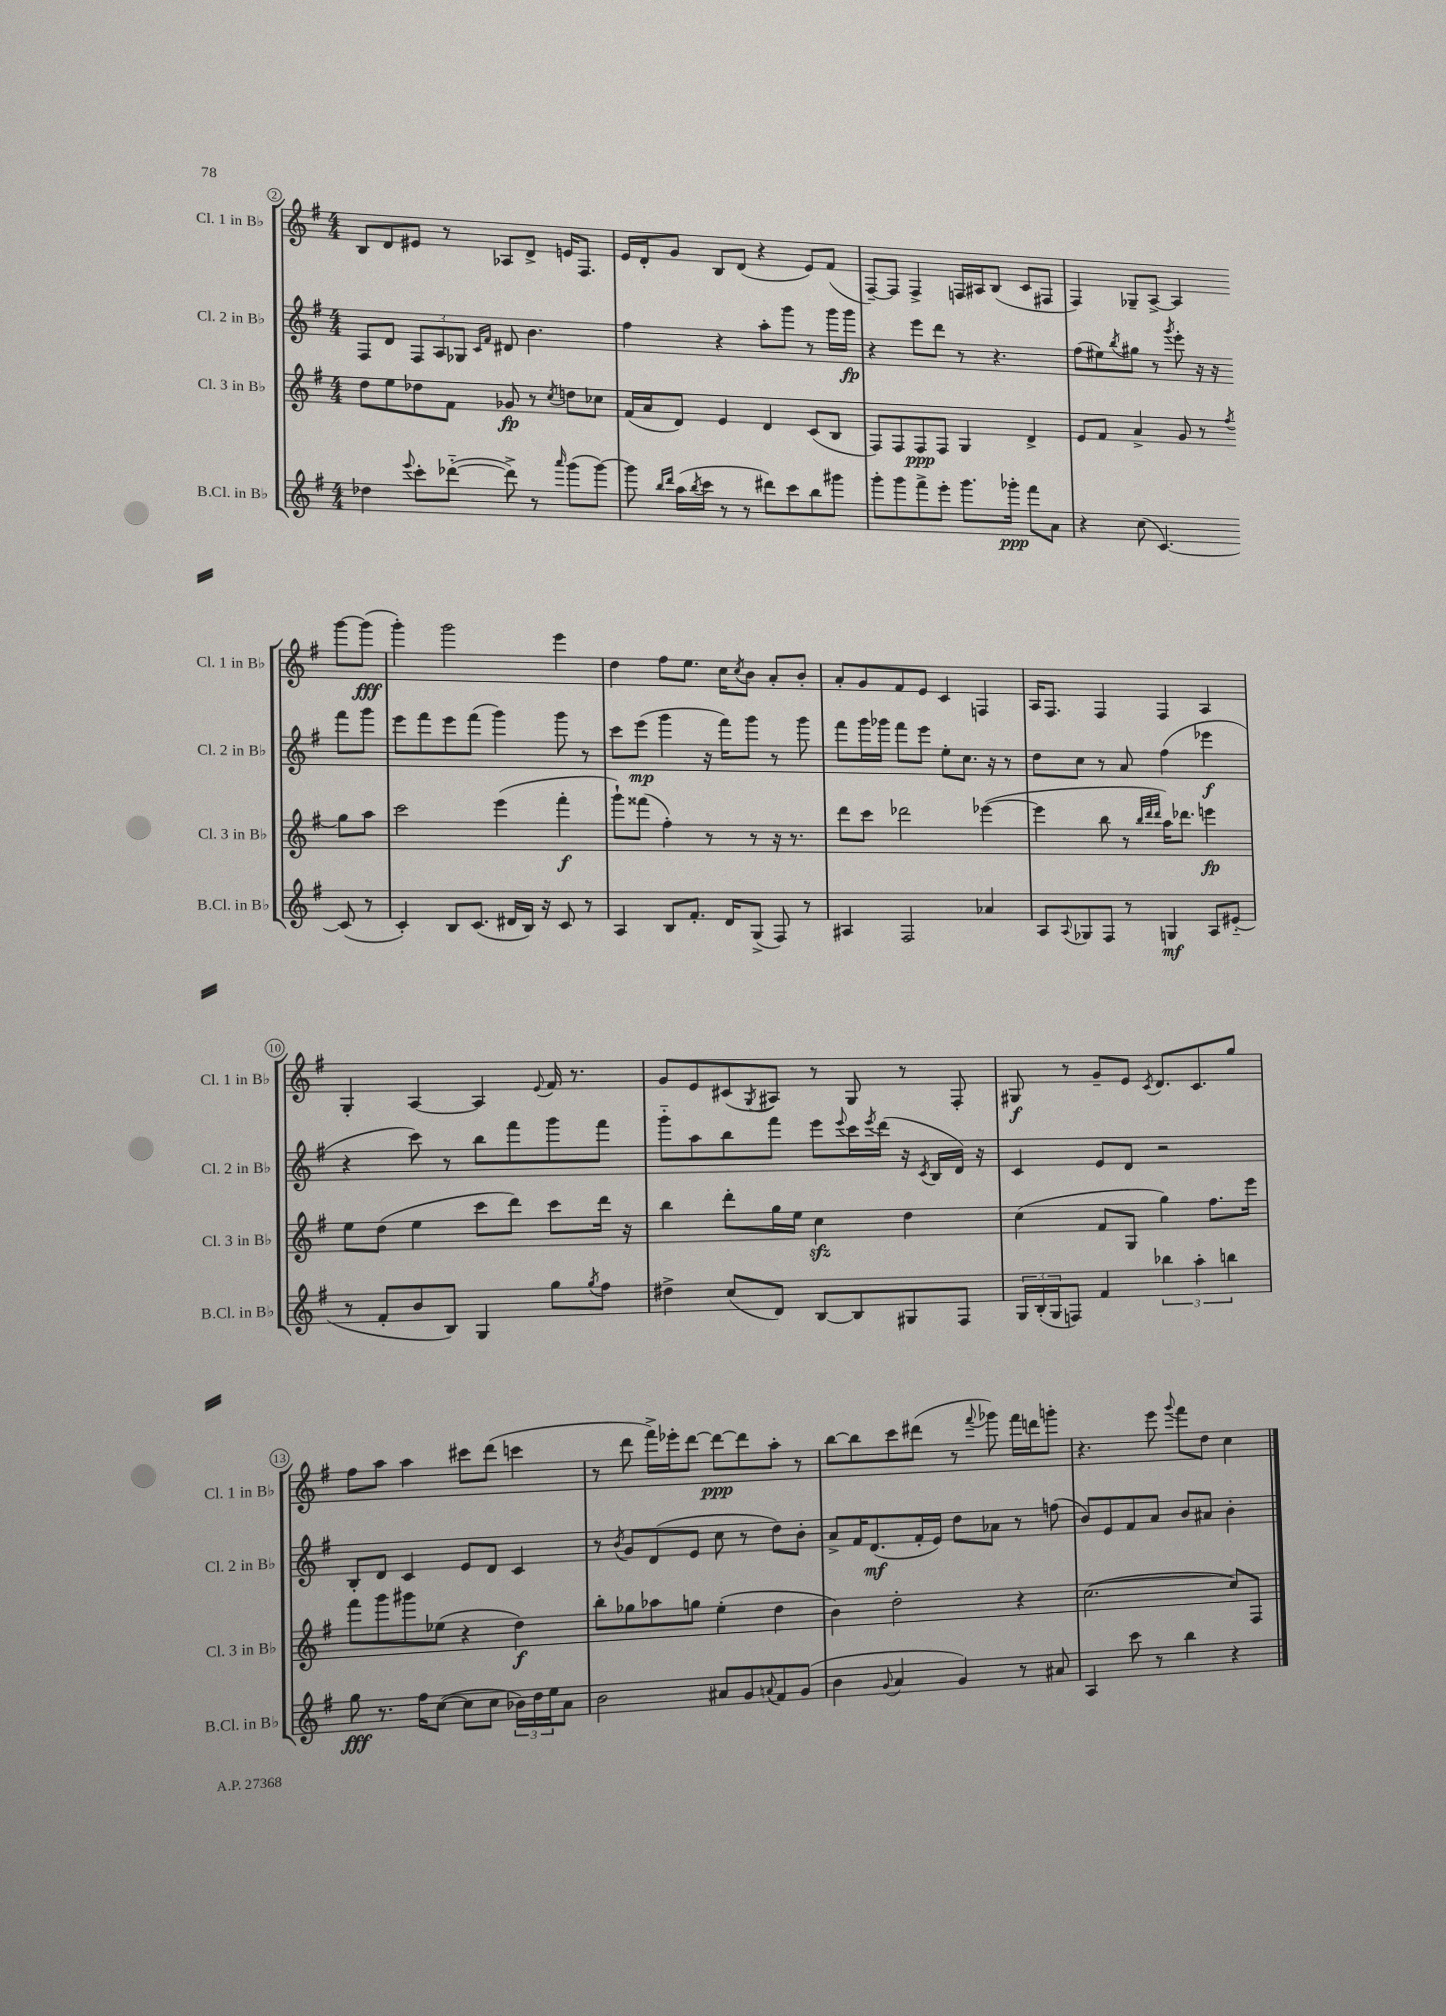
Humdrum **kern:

**kern	**kern	**kern	**kern
*staff4	*staff3	*staff2	*staff1
*clefG2	*clefG2	*clefG2	*clefG2
*k[f#]	*k[f#]	*k[f#]	*k[f#]
*M4/4	*M4/4	*M4/4	*M4/4
4dd-\	8dd\L	8F#/L	8B/L
.	8ee\	8d/J	8d/
8qqeee/	.	.	.
8ccc'\L	8dd-\	12F#/L	8e#/J
.	.	12A/	.
([8ddd-'~\J	8f#\J	.	8r
.	.	12G-/J	.
.	.	16qqc/LL	.
.	.	16qqf#/JJ	.
8ddd-^\])	8g-/	8d#/	8A-/L
8r	8r	4.b\	8d^/J
16qqaaa/	8qcc/	.	.
(8ggg\L	8dd\L	.	16e/LK
.	.	.	8.F#/J
[8ggg\J)	8cc-\J	.	.
=	=	=	=
8ggg\]	(16f#/LL	4ff#\	16e/LL
.	16a/J	.	16d'/J
16qqbb/LL	.	.	.
16qqddd/JJ	.	.	.
(16aa\LL	8d/J)	.	8g/J
8qbb/	.	.	.
16ccc\JJ	.	.	.
8r	4e/	4r	8B/L
8r	.	.	(8d/J
8ddd#\L)	4d/	8aa'\L	4r
8ccc\	.	8ggg\J	.
8bb\	(8c/L	8r	8e/L)
8ggg#\J	8B/J	16ggg\LL	(8f#/J
.	.	16ggg\JJ	.
=	=	=	=
8ggg'\L	8F#/L)	4r	[8F#~/L)
8ggg\	8F#/	.	8F#/]J
8fff#^\	8F#/	8eee\L	4F#^/
8eee'\J	8F#/J	8ddd\J	.
8.ggg\L	4G/	8r	16F/LL
.	.	.	16A#/J
.	.	4.r	(8B/J
16ggg-'\Jk	.	.	.
8fff#\L	4d^/	.	8c/L
8a\J	.	.	8F#/J
=	=	=	=
4r	8e/L	(8ff#\L	4F#/)
.	8f#/J	8ee#\)	.
.	.	8qbb/	.
(8cc\	4a^/	8gg#\J	8G-~/L
[4.c/)	.	8r	[8A^/J
.	.	8qggg/	.
.	8g/	8eee'\	4A/]
.	8r	16r	.
.	.	16r	.
.	8qff#/	.	.
(8c/]	8gg\L	8fff#\L	[8ggg\L
8r	8aa\J	8ggg\J	(8ggg\]J
=	=	=	=
4c'/)	2ccc\	8eee\L	4ggg'\)
.	.	8fff#\	.
8B/L	.	8eee\	2ggg\
(8.c/J	.	(8fff#\J	.
.	(4eee\	4ggg\)	.
16d#/LL	.	.	.
16B/JJ)	.	.	.
16r	.	.	.
8c/	4fff#'\	8ggg\	4eee\
8r	.	8r	.
=	=	=	=
4A/	8ggg`\L)	8ccc\L	4dd\
.	(8fff##\J	(8eee\J	.
8B/L	4ff#'\)	4ggg\	8ff#\L
8.f#'/J	.	.	8.ee\J
.	8r	16r	.
16d/LK	.	16fff#\LK)	16cc\LK
.	.	.	8qcc/
(8G^/J	8r	8ggg\J	8b\J
8F#/)	16r	8r	8a'/L
.	8.r	.	.
8r	.	8ggg\	8b'/J
=	=	=	=
4A#/	8ddd\L	8fff#\L	8a'/L
.	8ccc\J	16ggg\L	8g/
.	.	16ggg-\JJ	.
2F#/	2ddd-\	8fff#\L	8f#/
.	.	8eee\J	8e/J
.	.	8ee'\L	4c/
.	.	8.cc\J	.
4a-/	([4eee-\	.	4F/
.	.	16r	.
.	.	8r	.
=	=	=	=
8A/L	4eee-\]	8dd\L	16A/LK
.	.	.	8.F#/J
8qqA/	.	.	.
8G-/	.	8cc\J	.
8F#/J	8bb\	8r	4F#/
8r	8r	8a/	.
.	32qqbb/LLL	.	.
.	32qqddd/	.	.
.	32qqddd/JJJ	.	.
4G/	16aa\LK)	(4ff#\	4F#/
.	8.ddd-\J	.	.
8A/L	4eee\	4eee-\	4A/
(8e#'~/J	.	.	.
=	=	=	=
8r	8ee\L	4r	4G'/
8f#'/L	(8dd\J	.	.
8b/	4ee\	8ccc\)	[4A/
8B/J)	.	8r	.
4G/	8ccc\L	8bb\L	4A/]
.	8ddd\J)	8fff#\	.
.	.	.	8qqe/
8gg\L	8ccc\L	8ggg\	16f#/
.	.	.	8.r
8qgg/	.	.	.
8ff#\J	16ddd\Jk	8fff#\J	.
.	16r	.	.
=	=	=	=
4dd#^\	4bb\	8ggg'~\L	8g/L
.	.	8aa\	8e/
(8cc/L	8ddd'\L	8bb\	(8c#/
.	.	.	8qG/
8d/J)	16gg\L	8fff#\J	8A#/J)
.	16ee\JJ	.	.
[8B/L	4cc\	8eee\L	8r
.	.	8qqeee/	.
8B/]	.	16ccc\L	8G/
.	.	8qeee/	.
.	.	(16ddd\JJ	.
8G#/	4dd\	16r	8r
.	.	8qc/	.
.	.	16B/LL	.
8F#/J	.	16d/JJ)	8F#'/
.	.	16r	.
=	=	=	=
24G/LL	(4cc\	4c/	8G#/
(24B'/	.	.	.
24G/J	.	.	.
8F/J)	.	.	8r
4f#/	8f#/L	8e/L	8g~/L
.	8G/J	8d/J	8e/J
.	.	.	8qc/
6bb-\	4gg\)	2r	8.d/L
6aa'\	.	.	.
.	.	.	8.c/
.	8.ff#\L	.	.
6bb\	.	.	.
.	.	.	8gg/J
.	16eee\Jk	.	.
=	=	=	=
8gg\	8fff#\L	8B'/L	8ff#\L
8.r	8ggg\	8d/J	8aa\J
.	8ggg#\	4c/	4aa\
16ff#\LK	.	.	.
([8cc\J	(8ee-\J	.	.
8cc\]L	4r	8e/L	8ccc#\L
8cc\J	.	8d/J	(8ddd\J
24b-\LL)	4dd\)	4c/	4ccc\
24dd\	.	.	.
24ee\J	.	.	.
8a\J	.	.	.
=	=	=	=
2b\	8bb'\L	8r	8r
.	.	8qb/	.
.	8gg-\	8g/L	8ddd\
.	8aa-\	(8d/	16fff#^\LL)
.	.	.	16eee-'\J
.	8gg\J	8e/J	[8ddd\J
8a#/L	(4ee'\	8cc\	8ddd\_L
8g/	.	8r	8ddd\]
8qqa/	.	.	.
8f#/	4dd\	8dd\L)	8aa'\J
(8g/J	.	8b'\J	8r
=	=	=	=
4b\	4b\)	8a^/L	[8bb\L
.	.	16f#/K	8bb\]
.	.	(8.d/	.
8qqg/	.	.	.
4a/	2dd'\	.	8ccc\
.	.	16f#'/L	(8ddd#\J
.	.	16e/JJ)	.
4g/)	.	8dd\L	8r
.	.	.	8qqfff#/
.	.	8a-\J	8ggg-\)
8r	4r	8r	16fff#\LL
.	.	.	16ddd\J
8a#/	.	(8ff\	8ggg'\J
=	=	=	=
4A/	([2.cc\	8b/L)	4.r
.	.	8e/	.
8ccc\	.	8f#/	.
8r	.	8a/J	8eee\
.	.	.	8qqggg/
4bb\	.	8b/L	8fff#\L
.	.	8a#/J	8dd\J
4r	8cc/]L)	4b'\	4cc\
.	8F#/J	.	.
==	==	==	==
*-	*-	*-	*-
